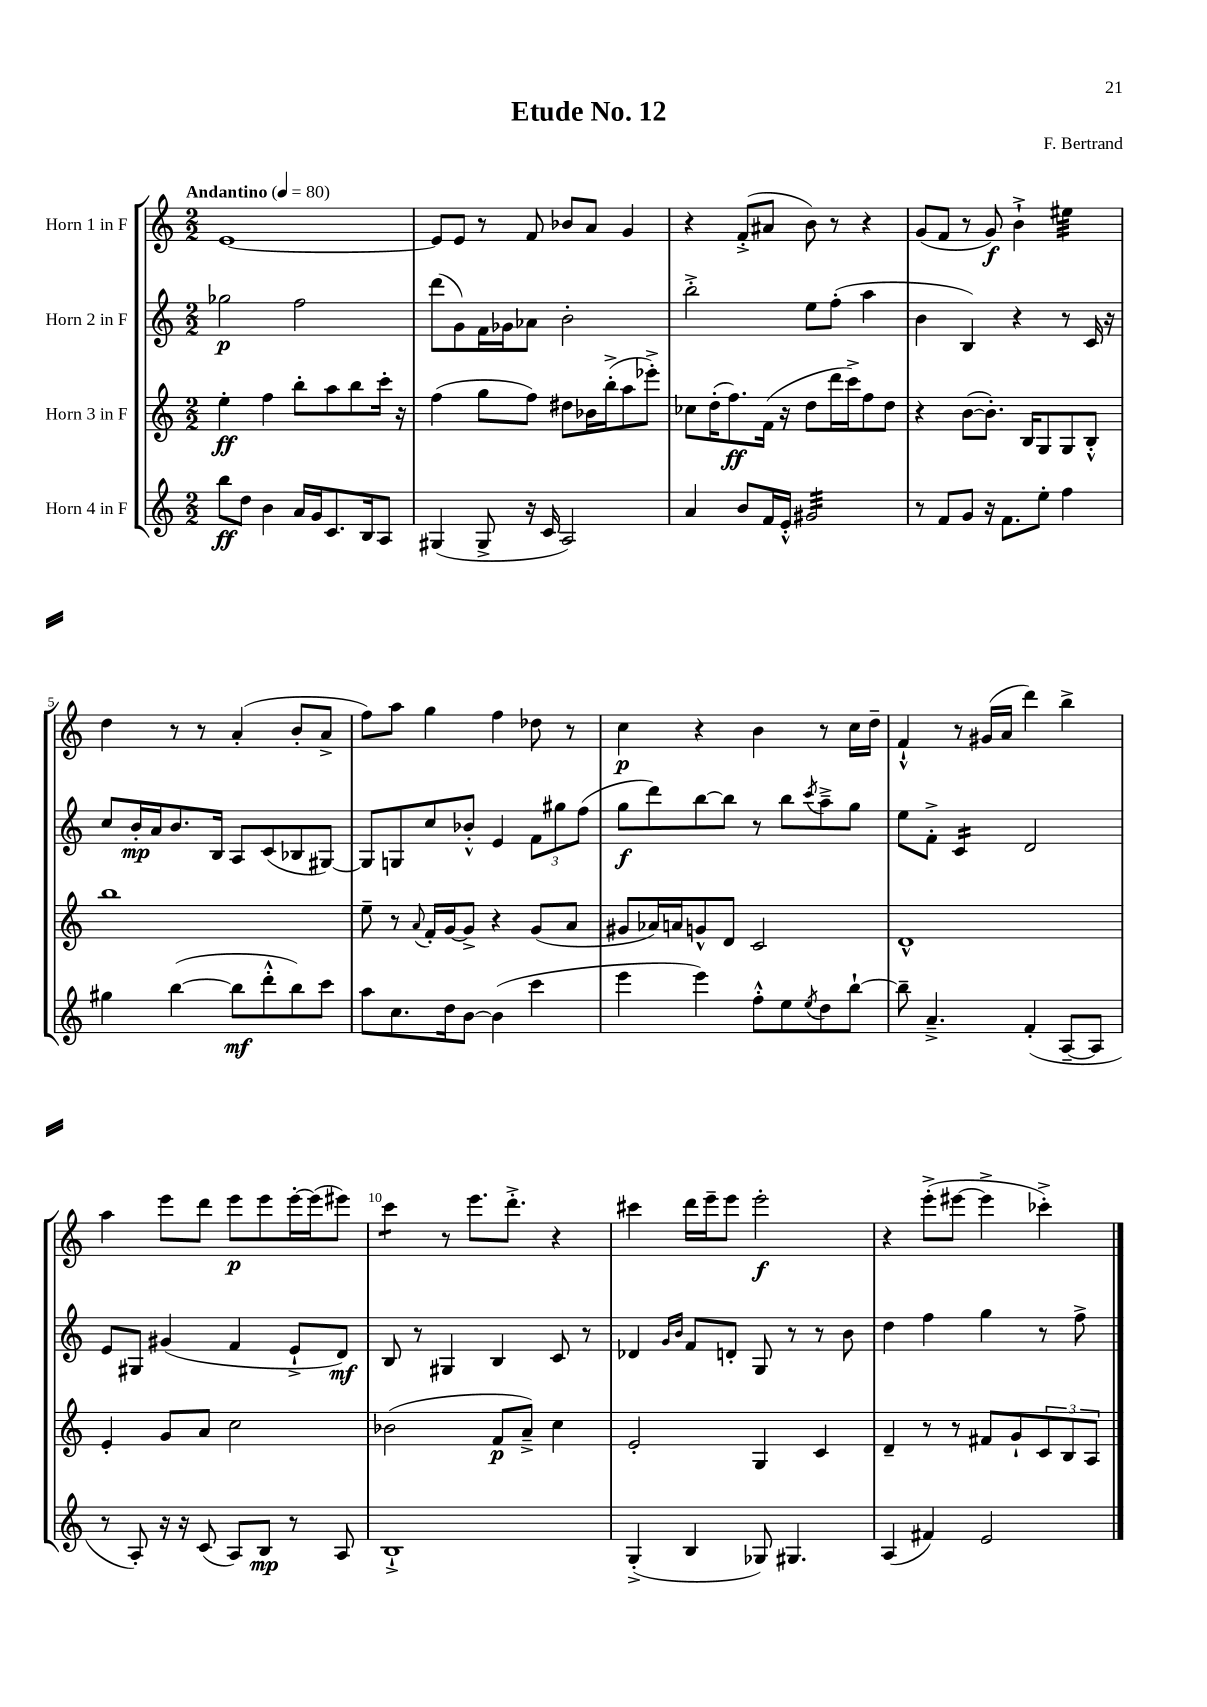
\header { title = "Etude No. 12" composer = "F. Bertrand" }
<<
\new StaffGroup <<
\new Staff = "s0" \with { instrumentName = "Horn 1 in F" } {
    \clef treble \key c \major \numericTimeSignature \time 2/2 \tempo "Andantino" 4 = 80
    e'1~ |
    e'8 e'8 r8 f'8 bes'8 a'8 g'4 |
    r4 f'8-.->( ais'8 b'8) r8 r4 |
    g'8( f'8 r8 g'8\f) b'4-!-> eis''4:32 |
    d''4 r8 r8 a'4-.( b'8-. a'8-> |
    f''8) a''8 g''4 f''4 des''8 r8 |
    c''4\p r4 b'4 r8 c''16 d''16-- |
    f'4-!-^ r8 gis'16( a'16 d'''4) b''4-> |
    a''4 e'''8 d'''8 e'''8\p e'''8 e'''16~-. e'''16( eis'''8) |
    c'''4:8 r8 e'''8. d'''8.-.-> r4 |
    cis'''4 d'''16 e'''16-- e'''8 e'''2-.\f |
    r4 e'''8-.->( eis'''8~ eis'''4-> ces'''4-.->) \bar "|." |
}
\new Staff = "s1" \with { instrumentName = "Horn 2 in F" } {
    \clef treble \key c \major \numericTimeSignature \time 2/2
    ges''2\p f''2 |
    d'''8( g'8) f'16 ges'16 aes'8 b'2-. |
    b''2-.-> e''8 f''8-.( a''4 |
    b'4 b4) r4 r8 c'16 r16 |
    c''8 b'16-.\mp a'16 b'8. b16 a8 c'8( bes8 gis8~) |
    gis8 g8 c''8 bes'8-.-^ e'4 \tuplet 3/2 { f'8 gis''8 f''8( } |
    g''8\f d'''8) b''8~ b''8 r8 b''8 \acciaccatura { c'''8 } a''8---> g''8 |
    e''8 f'8-.-> c'4:16 d'2 |
    e'8 gis8 gis'4( f'4 e'8-!-> d'8\mf) |
    b8 r8 gis4 b4 c'8 r8 |
    des'4 \grace { g'16 b'16 } f'8 d'8-. g8 r8 r8 b'8 |
    d''4 f''4 g''4 r8 f''8-> \bar "|." |
}
\new Staff = "s2" \with { instrumentName = "Horn 3 in F" } {
    \clef treble \key c \major \numericTimeSignature \time 2/2
    e''4-.\ff f''4 b''8-. a''8 b''8 c'''16-. r16 |
    f''4( g''8 f''8) dis''8 bes'16 b''16-.->( a''8 ees'''8-.->) |
    ces''8 d''16-.( f''8.\ff) f'16( r16 d''8 d'''16 c'''16->) f''8 d''8 |
    r4 b'8~( b'8.-.) b16 g8 g8 b8-.-^ |
    b''1 |
    e''8-- r8 \appoggiatura { a'8 } f'16-. g'16~ g'8-> r4 g'8( a'8 |
    gis'8 aes'16) a'16 g'8-^ d'8 c'2 |
    d'1-^ |
    e'4-. g'8 a'8 c''2 |
    bes'2( f'8\p a'8--->) c''4 |
    e'2-. g4 c'4 |
    d'4-- r8 r8 fis'8 g'8-! \tuplet 3/2 { c'8 b8 a8 } \bar "|." |
}
\new Staff = "s3" \with { instrumentName = "Horn 4 in F" } {
    \clef treble \key c \major \numericTimeSignature \time 2/2
    b''8\ff d''8 b'4 a'16 g'16 c'8. b16 a8 |
    gis4( gis8-> r16 c'16 a2) |
    a'4 b'8 f'16 e'16-.-^ gis'2:32 |
    r8 f'8 g'8 r16 f'8. e''8-. f''4 |
    gis''4 b''4~( b''8\mf d'''8-.-^ b''8) c'''8 |
    a''8 c''8. d''16 b'8~ b'4( c'''4 |
    e'''4 e'''4) f''8-.-^ e''8 \acciaccatura { e''8 } d''8 b''8~-! |
    b''8-- a'4.---> f'4-.( a8~-- a8 |
    r8 a8-.) r16 r16 c'8( a8) b8\mp r8 a8 |
    b1-!-> |
    g4-.->( b4 ges8) gis4. |
    a4( fis'4) e'2 \bar "|." |
}
>>
>>
\layout { \context { \Score \override BarNumber.break-visibility = ##(#f #t #t) barNumberVisibility = #(every-nth-bar-number-visible 5) } }
